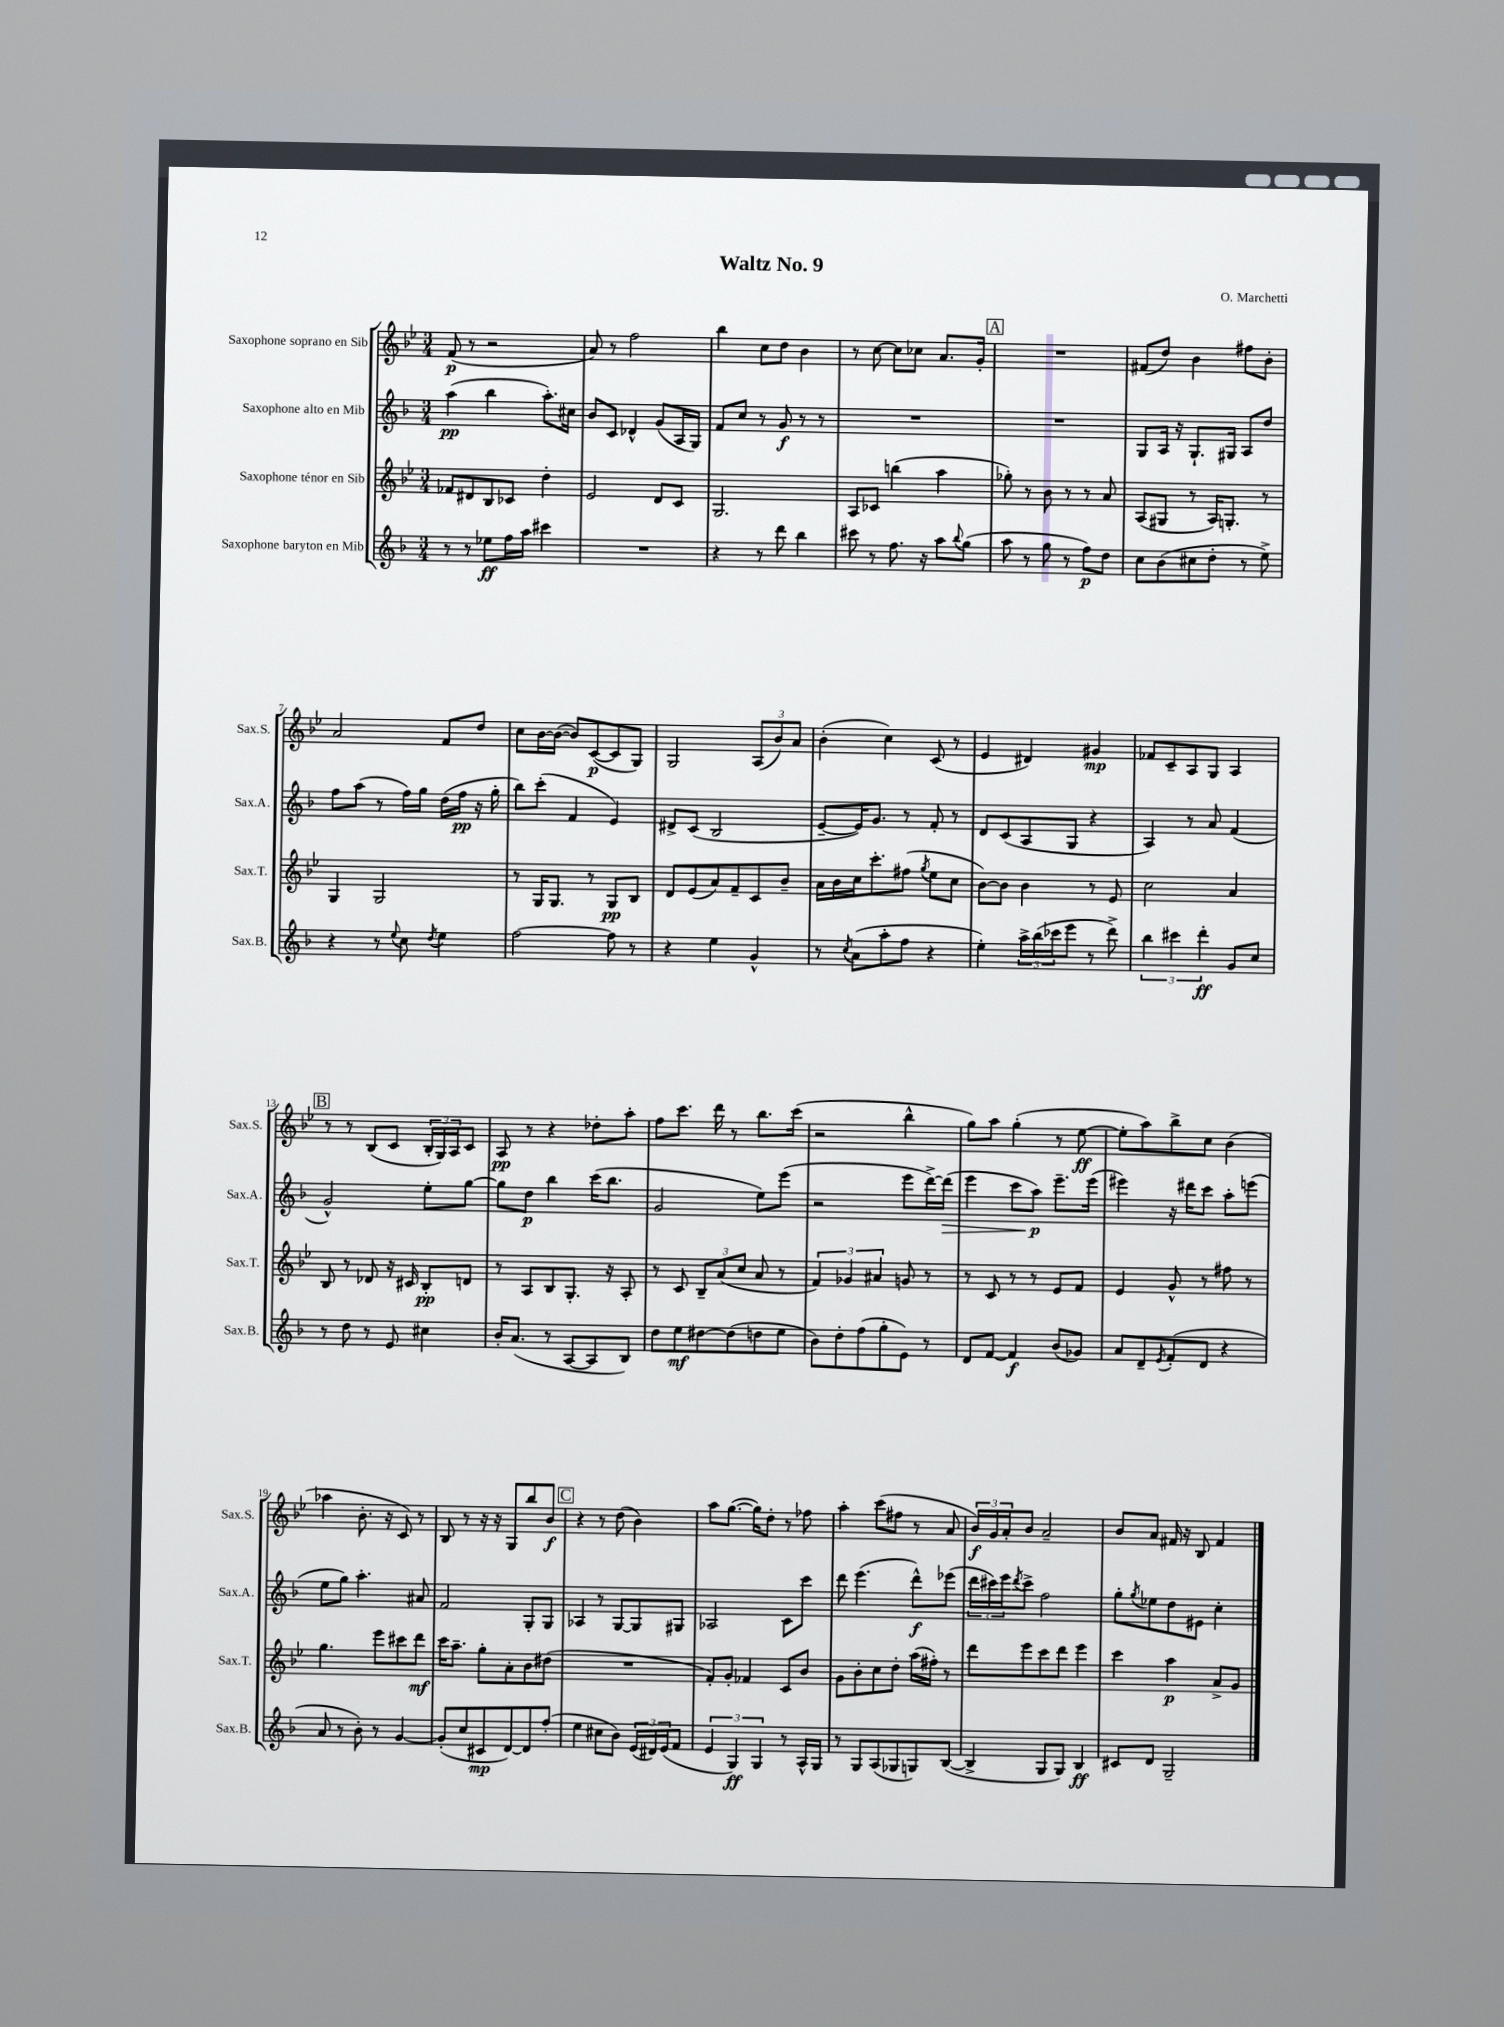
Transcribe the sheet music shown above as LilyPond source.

\header { title = "Waltz No. 9" composer = "O. Marchetti" }
<<
\new StaffGroup <<
\new Staff = "s0" \with { instrumentName = "Saxophone soprano en Sib" shortInstrumentName = "Sax.S." } {
    \clef treble \key bes \major \numericTimeSignature \time 3/4
    f'8\p( r8 r2 |
    a'8) r8 f''2 |
    bes''4 c''8 d''8 bes'4 |
    r8 c''8~ c''8 ces''8 a'8. g'16-. |
    \mark \markup { \box "A" } R2. |
    fis'8( d''8) bes'4 fis''8 bes'8-. |
    a'2 f'8 d''8 |
    c''8 bes'16~ bes'16~( bes'8) c'8~\p( c'8 g8) |
    g2 \tuplet 3/2 { a8( bes'8) a'8 } |
    bes'4-.( c''4) c'8( r8 |
    ees'4 dis'4) gis'4\mp |
    fes'8 c'8-- a8 g8 a4 |
    \mark \markup { \box "B" } r8 r8 bes8( c'8 \tuplet 3/2 { bes16-. g16) a16 } c'8 |
    a8\pp r8 r4 des''8-. a''8-. |
    f''8 c'''8. d'''16 r8 bes''8. c'''16( |
    r2 bes''4-^ |
    g''8) a''8 g''4-.( r8 ees''8~\ff |
    ees''8-. a''8) bes''8-> c''8 bes'4( |
    aes''4 bes'8.-. r16 c'8) r8 |
    bes8 r8 r16 r16 g8 bes''8 bes'8\f |
    \mark \markup { \box "C" } r4 r8 d''8( bes'4) |
    a''8 g''8.~( g''16) d''8-. r8 fes''8 |
    a''4-. c'''8( fis''8 r8 a'8 |
    \tuplet 3/2 { bes'16\f) g'16 a'16-. } bes'8 a'2-- |
    bes'8 a'8 fis'16 r16 bes8 fis'4 \bar "|." |
}
\new Staff = "s1" \with { instrumentName = "Saxophone alto en Mib" shortInstrumentName = "Sax.A." } {
    \clef treble \key f \major \numericTimeSignature \time 3/4
    a''4\pp( bes''4 a''8.-.) cis''16 |
    bes'8 c'8 des'4-^ g'8( a16 g16) |
    f'8 c''8 r8 g'8\f r8 r8 |
    R2. |
    \mark \markup { \box "A" } R2. |
    g8 a16 r16 g8.-! gis16 a8 d''8 |
    f''8 a''8( r8 f''16) g''16 d''16( f''16\pp r16 g''16-. |
    bes''8) c'''8-.( f'4 e'4) |
    dis'8-> c'8( bes2 |
    e'8~-- e'16) g'8. r8 f'8-. r8 |
    d'8 c'8( a8 g8 r4 |
    a4) r8 a'8 f'4( |
    \mark \markup { \box "B" } g'2-^) e''8-. g''8~ |
    g''8 d''8\p bes''4 c'''16( bes''8. |
    g'2 e''8) e'''8( |
    r2 e'''8 d'''16~->) d'''16\>( |
    e'''4 c'''8 a''8\p\!) e'''8.-- e'''16( |
    eis'''4) r16 dis'''16 c'''8 a''8-. e'''8( |
    e''8 g''8) a''4.-. ais'8 |
    f'2 g8-. g8 |
    \mark \markup { \box "C" } aes4 r8 g8~ g8 gis8 |
    aes2 c'8 c'''8 |
    d'''8 e'''4.( d'''8-^\f) ees'''8( |
    \tuplet 3/2 { d'''16 cis'''16) e'''16 } \acciaccatura { d'''8 } cis'''8-> f''2 |
    g''8-. \acciaccatura { g''8 } ees''8 d''8 eis'8 c''4-. \bar "|." |
}
\new Staff = "s2" \with { instrumentName = "Saxophone ténor en Sib" shortInstrumentName = "Sax.T." } {
    \clef treble \key bes \major \numericTimeSignature \time 3/4
    fes'8 dis'8 bes8 ces'8 d''4-. |
    ees'2 d'8 c'8 |
    g2. |
    a8 ces'8 b''4( a''4 |
    \mark \markup { \box "A" } ges''8-.) r8 bes'8 r8 r8 a'8 |
    a8( gis8 r8 a16) g8.-. r8 |
    g4 g2 |
    r8 g16 g8. r8 g8\pp bes8 |
    d'8 ees'8( a'8) f'8-- c'8 bes'8-- |
    a'16 bes'16 c''16 c'''8.-. fis''8( \acciaccatura { g''8 } ees''8 c''8 |
    bes'8~) bes'8 bes'4 r8 ees'8 |
    c''2 a'4 |
    \mark \markup { \box "B" } bes8 r8 des'8 r16 cis'16 bes8-.\pp d'8 |
    r8 a8 bes8 g8.-. r16 a8-. |
    r8 c'8 \tuplet 3/2 { bes8-- a'8( c''8 } a'8 r8 |
    \tuplet 3/2 { f'4) ges'4 ais'4 } g'8 r8 |
    r8 c'8 r8 r8 ees'8 f'8 |
    ees'4 g'8-^ r8 fis''8 r8 |
    g''4. ees'''8 cis'''8 d'''8\mf |
    c'''16 a''8.-- g''8-. a'8-. bes'8 dis''8( |
    \mark \markup { \box "C" } R2. |
    f'8-.) g'8-. fes'4 c'8 bes'8 |
    g'8 bes'8-. c''8 d''8-. a''16( fis''16-.) r8 |
    d'''8 ees'''8 c'''8 d'''8 ees'''4 |
    c'''4 a''4\p a'8-> g'8 \bar "|." |
}
\new Staff = "s3" \with { instrumentName = "Saxophone baryton en Mib" shortInstrumentName = "Sax.B." } {
    \clef treble \key f \major \numericTimeSignature \time 3/4
    r8 r8 ees''8\ff f''16 a''16 cis'''4 |
    R2. |
    r4 r8 d'''8 bes''4 |
    cis'''8 r8 f''8. r16 a''8 \appoggiatura { bes''8 } g''8( |
    \mark \markup { \box "A" } a''8 r8 g''8 r8 f''8\p) d''8 |
    c''8 bes'8( cis''8 d''8-. r8 e''8->) |
    r4 r8 \appoggiatura { e''8 } c''8 \acciaccatura { d''8 } e''4 |
    f''2~ f''8 r8 |
    r4 e''4 g'4-^ |
    r8 \acciaccatura { c''8 } a'8( a''8-. f''8 r4 |
    e''4-.) \tuplet 3/2 { a''16-> bes''16( ces'''16 } e'''8 r8 d'''8->) |
    \tuplet 3/2 { bes''4 cis'''4 d'''4-.\ff } g'8 c''8 |
    \mark \markup { \box "B" } r8 d''8 r8 e'8 cis''4 |
    bes'16-. a'8.( r8 a8~ a8 bes8) |
    d''8 e''8\mf dis''8~ dis''8( d''8 e''8 |
    bes'8) d''8-. f''8( g''8-. e'8) r8 |
    d'8 f'8~ f'4\f bes'8( ges'8) |
    a'8 d'8-- \acciaccatura { e'8 } f'8-.( d'8 r4 |
    a'8 r8 bes'8-.) r8 g'4~ |
    g'8-.( c''8 cis'8\mp d'8~) d'8 f''8-.( |
    \mark \markup { \box "C" } e''4 cis''8 bes'8) \tuplet 3/2 { e'16( dis'16) e'16( } f'8 |
    \tuplet 3/2 { e'4 g4\ff) g4 } r8 a16-^ g16 |
    r8 g8 a8( ges8 g8) bes8~( |
    bes4-> g8 g8) bes4\ff |
    cis'8 d'8 g2-- \bar "|." |
}
>>
>>
